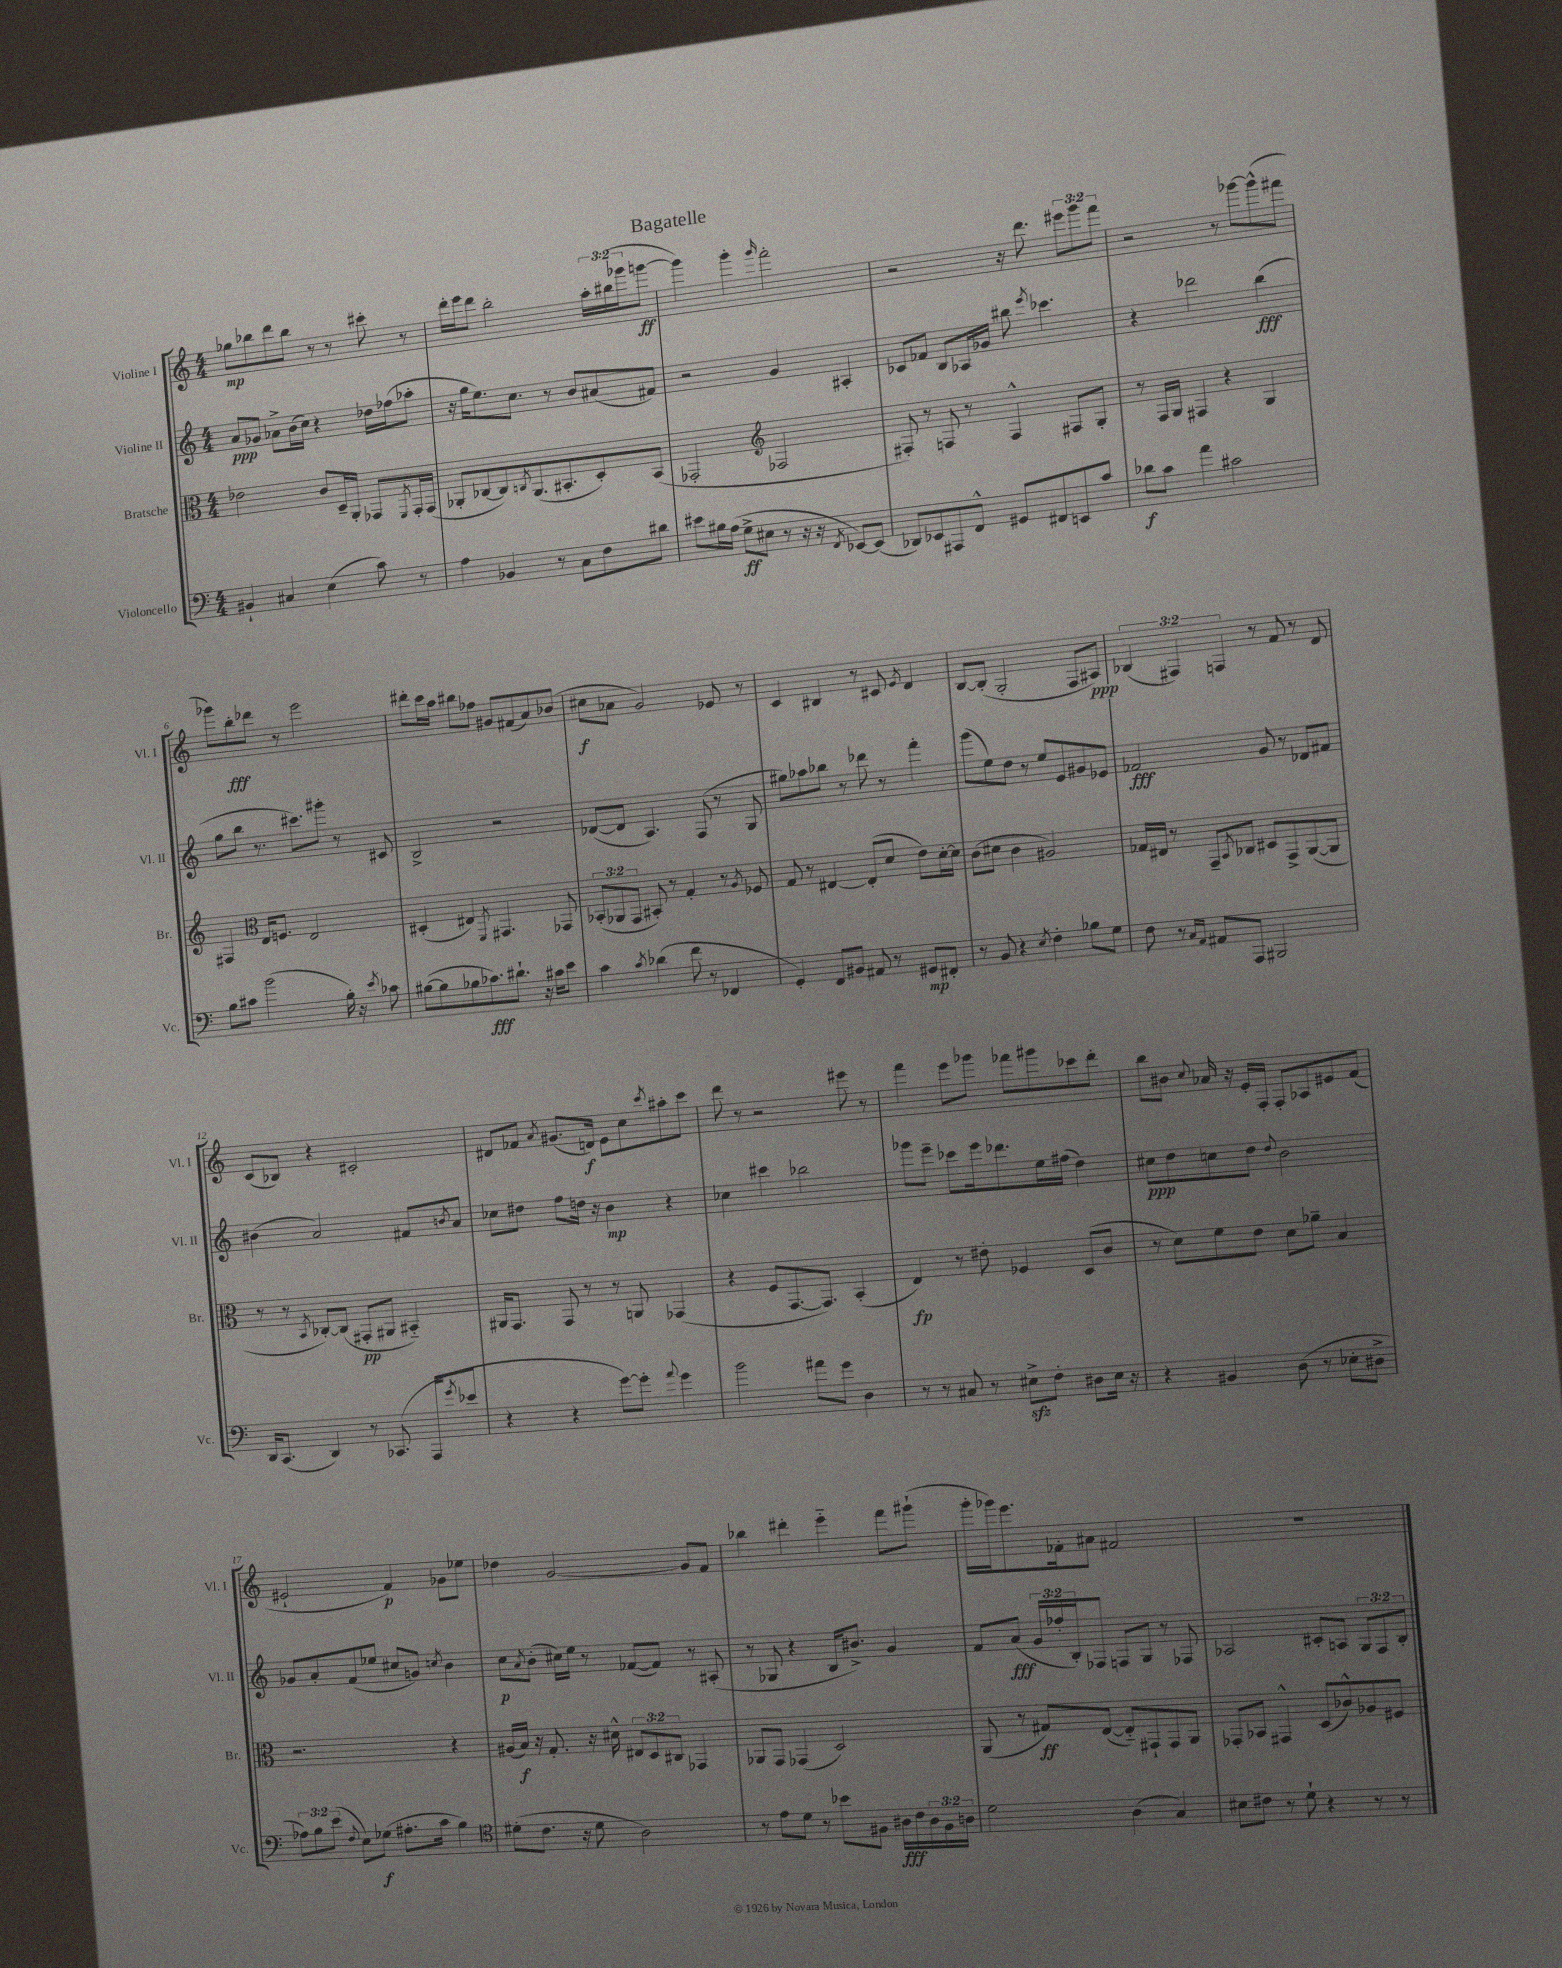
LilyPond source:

\header { title = "Bagatelle" }
<<
\new StaffGroup <<
\new Staff = "s0" \with { instrumentName = "Violine I" shortInstrumentName = "Vl. I" } {
    \clef treble \key c \major \numericTimeSignature \time 4/4 \override Staff.TupletNumber.text = #tuplet-number::calc-fraction-text
    ges''8\mp bes''8 d'''8 bes''8 r8 r8 cis'''8-. r8 |
    d'''16-. e'''16 d'''8 b''2-. \tuplet 3/2 { a''16-. bis''16( ges'''16 } g'''8~\ff |
    g'''4) g'''4-. \grace { g'''16 } f'''2-. |
    r2 r16 d'''8. \tuplet 3/2 { eis'''8 g'''8 f'''8 } |
    r2 r8 ges'''8~ ges'''8-^( fis'''8 |
    ges'''8) b''8-.\fff des'''8 r8 e'''2 |
    dis'''8-. c'''16 a''16 bis''8 fes''8 gis'8 fis'8( a'8) bes'8( |
    cis''8\f aes'8 g'2) ees'8 r8 |
    c'4 bis4 r8 cis'8 \acciaccatura { e'8 } d'4 |
    b8~ b8-.( g2-. f8 ais8\ppp) |
    \tuplet 3/2 { bes4( fis4) f4 } r8 f'8 r8 d'8 |
    c'8( bes8) r4 cis'2-. |
    dis'8 fes'8 \acciaccatura { a'8 } gis'8.( d'16\f) e'8 c''8 \acciaccatura { c'''8 } ais''8-. c'''8 |
    d'''8 r8 r2 eis'''8 r8 |
    f'''4 e'''8 ges'''8 fes'''8 gis'''8 ces'''8 d'''8-. |
    b''8 bis'8 \appoggiatura { c''8 } aes'16 r16 e'16-. f16-. f8-. aes8 eis'8 f'8( |
    eis'2-! f'4\p) ges'8 ees''8 |
    des''4 g'2~ g'8 f'8 |
    bes''4 dis'''4-. e'''4-_ f'''8 gis'''8-!( |
    g'''16-. ges'''16) e'''8. fes'16-. ais'8 fis'2 |
    R1 \bar "|." |
}
\new Staff = "s1" \with { instrumentName = "Violine II" shortInstrumentName = "Vl. II" } {
    \clef treble \key c \major \numericTimeSignature \time 4/4 \override Staff.TupletNumber.text = #tuplet-number::calc-fraction-text
    a'8\ppp ges'8 aes'8-> b'16( c''16) r4 des''16 fes''16( aes''8-. |
    r16 g''16 e''8.) c''8. r8 b'8 ais'8( fis'8) |
    r2 g'4 ais4-. |
    ces'8 fes'8 b8 aes16 ges'16 bis''8 \acciaccatura { e'''8 } ces'''4. |
    r4 des'''2 b''4\fff( |
    g''8 b''8 r8. cis'''8.) gis'''8-. r8 cis'8 |
    b2-> r2 |
    des'8~( des'8 a4.) f8( r8 g8 |
    gis''8) aes''8 bes''8 r8 des'''8 r8 f'''4-. |
    g'''8( e''8) d''8 r8 e''8 e'8 gis'8 ees'8 |
    fes'2\fff g'8 r8 des'8 fis'8 |
    bis'4( a'2) fis'8 \acciaccatura { b'8 } a'8 |
    ces''8 dis''8 f''8 d''16 r16 b'4\mp r4 |
    ces''4 cis'''4 bes''2 |
    ges'''8 e'''8-- ces'''8 e'''16 des'''8. e''16 fis''16( d''4) |
    cis''8\ppp d''8 c''8 d''8 \appoggiatura { d''8 } b'2 |
    ges'8 a'8-. f'8( ees''8 cis''8 g'8) \acciaccatura { c''8 } b'4 |
    c''8\p \acciaccatura { a'8 } b'8-.( cis''16) e''16 r8 fes'8~( fes'8) r8 ais8-.( |
    r8 ges8 r4 b16 bis'8.->) g'4 |
    f'8 a'8\fff( \tuplet 3/2 { g'16 fes''16-. b16-.) } fes8 f8 g8 r8 fes8 |
    aes2 cis'8-. a8 \tuplet 3/2 { g8 f8 b8-. } \bar "|." |
}
\new Staff = "s2" \with { instrumentName = "Bratsche" shortInstrumentName = "Br." } {
    \clef alto \key c \major \numericTimeSignature \time 4/4 \override Staff.TupletNumber.text = #tuplet-number::calc-fraction-text
    ees'2 c'8 d16-- a,16-. ges,8 \acciaccatura { f,8 } ges,16-. ges,16( |
    aes,8-. ces8~ ces8) \acciaccatura { c8 } aes,8.( bis,8.-. d8-.) bis,8( |
    ges,2-. \clef treble fes2 |
    fis8-.) r8 f8 r8 f4-^ fis8 g8-. |
    r8 f16 g16 fis4 r4 g4 |
    fis4 \clef alto e16 f8. e2 |
    dis4-.( eis4) \acciaccatura { f,8 } gis,4. ges,8 |
    \tuplet 3/2 { bes,8-.( aes,8 g,8 } bis,8-.) r8 g4-. r8 \acciaccatura { a8 } fes8 |
    g8 r8 eis4~ eis8-.( d'8 e'8) d'16~-. d'16 |
    c'8( dis'8 c'4 ais2) |
    ges16 eis16 r8 g,8-- \acciaccatura { b,8 } ces8 dis8 g,8-> a,8~( a,8 |
    r8 r8 \acciaccatura { b,8 } ces8~-.) ces8( gis,8-.\pp ais,8 bis,4-_) |
    ais,16 g,8. g,8 r8 r8 a,8 ges,4( |
    r4 f8 g,8.~ g,8.) b,4-.( |
    e4\fp) r8 eis'8-. fes4 d8( c'8 |
    r8 d'8) f'8 e'8 d'8 aes'8-- b4 |
    r2. r4 |
    ais16( b16\f) r16 g8.-. r16 dis'16-^ \tuplet 3/2 { eis8 d8 cis8 } ges,4 |
    aes,8 g,8 ges,4( d2) |
    a,8( r8 gis8\ff) e8~( e8-_) gis,8-! gis,8 a,8 |
    ges,8-. bes,8 gis,4-^ d8( ces'8-^) aes8 fis8 \bar "|." |
}
\new Staff = "s3" \with { instrumentName = "Violoncello" shortInstrumentName = "Vc." } {
    \clef bass \key c \major \numericTimeSignature \time 4/4 \override Staff.TupletNumber.text = #tuplet-number::calc-fraction-text
    bis,4-! cis4 e4( c'8) r8 |
    a4 bes,4 r8 c8 f8 dis'8 |
    eis'8 bis16 a16( g8->\ff eis8 r8 r16 r16 \acciaccatura { f,8 } ees,8~) ees,8( |
    des,8) ees,8 ais,,8 f,8-^ gis,8 fis,8 e,8 c'8 |
    des'8\f c'8 a'4 cis'2 |
    b8 cis'8 b'2( b16-.) r16 \acciaccatura { e'8 } ces'8 |
    bis8~( bis8 bes8 ces'8.\fff) dis'8.-! r16 cis'16 e'8 |
    c'4 \acciaccatura { c'8 } des'4( f'8 r8 fes,4 |
    g,4-.) f,8 bis,8 ais,8 r8 gis,8\mp fis,8-. |
    r8 b,8 r4 \acciaccatura { e8 } f4-. bes8 g8 |
    f8 r8 \grace { c16 a,16 } ais,8 a,,8 bis,,2 |
    d,16 c,8.( d,4) r8 ces,8.( a,,16 \acciaccatura { g'8 } ees'8 |
    r4 r4 g'8~) g'8-. \appoggiatura { a'8 } g'4 |
    b'2 ais'8 g'8 d4 |
    r8 r8 cis8 r8 eis8->\sfz f8-. dis8 eis16 r16 |
    r4 bis,4 d8( r8 ees8-. dis8-> |
    \tuplet 3/2 { aes8) b8 e'8( } \appoggiatura { f8 } e8) ges8\f( ais8.-. c'16 b4) |
    \clef tenor dis'8-.( c'8. r16 dis'8 a2) |
    r8 e'8 d'8 r8 bes'8 fis8 ais16\fff c'16 \tuplet 3/2 { ais16 fis16 a16 } |
    d'2 a4( g4) |
    bis8 cis'8 r8 d'8-! r4 r8 r8 \bar "|." |
}
>>
>>
